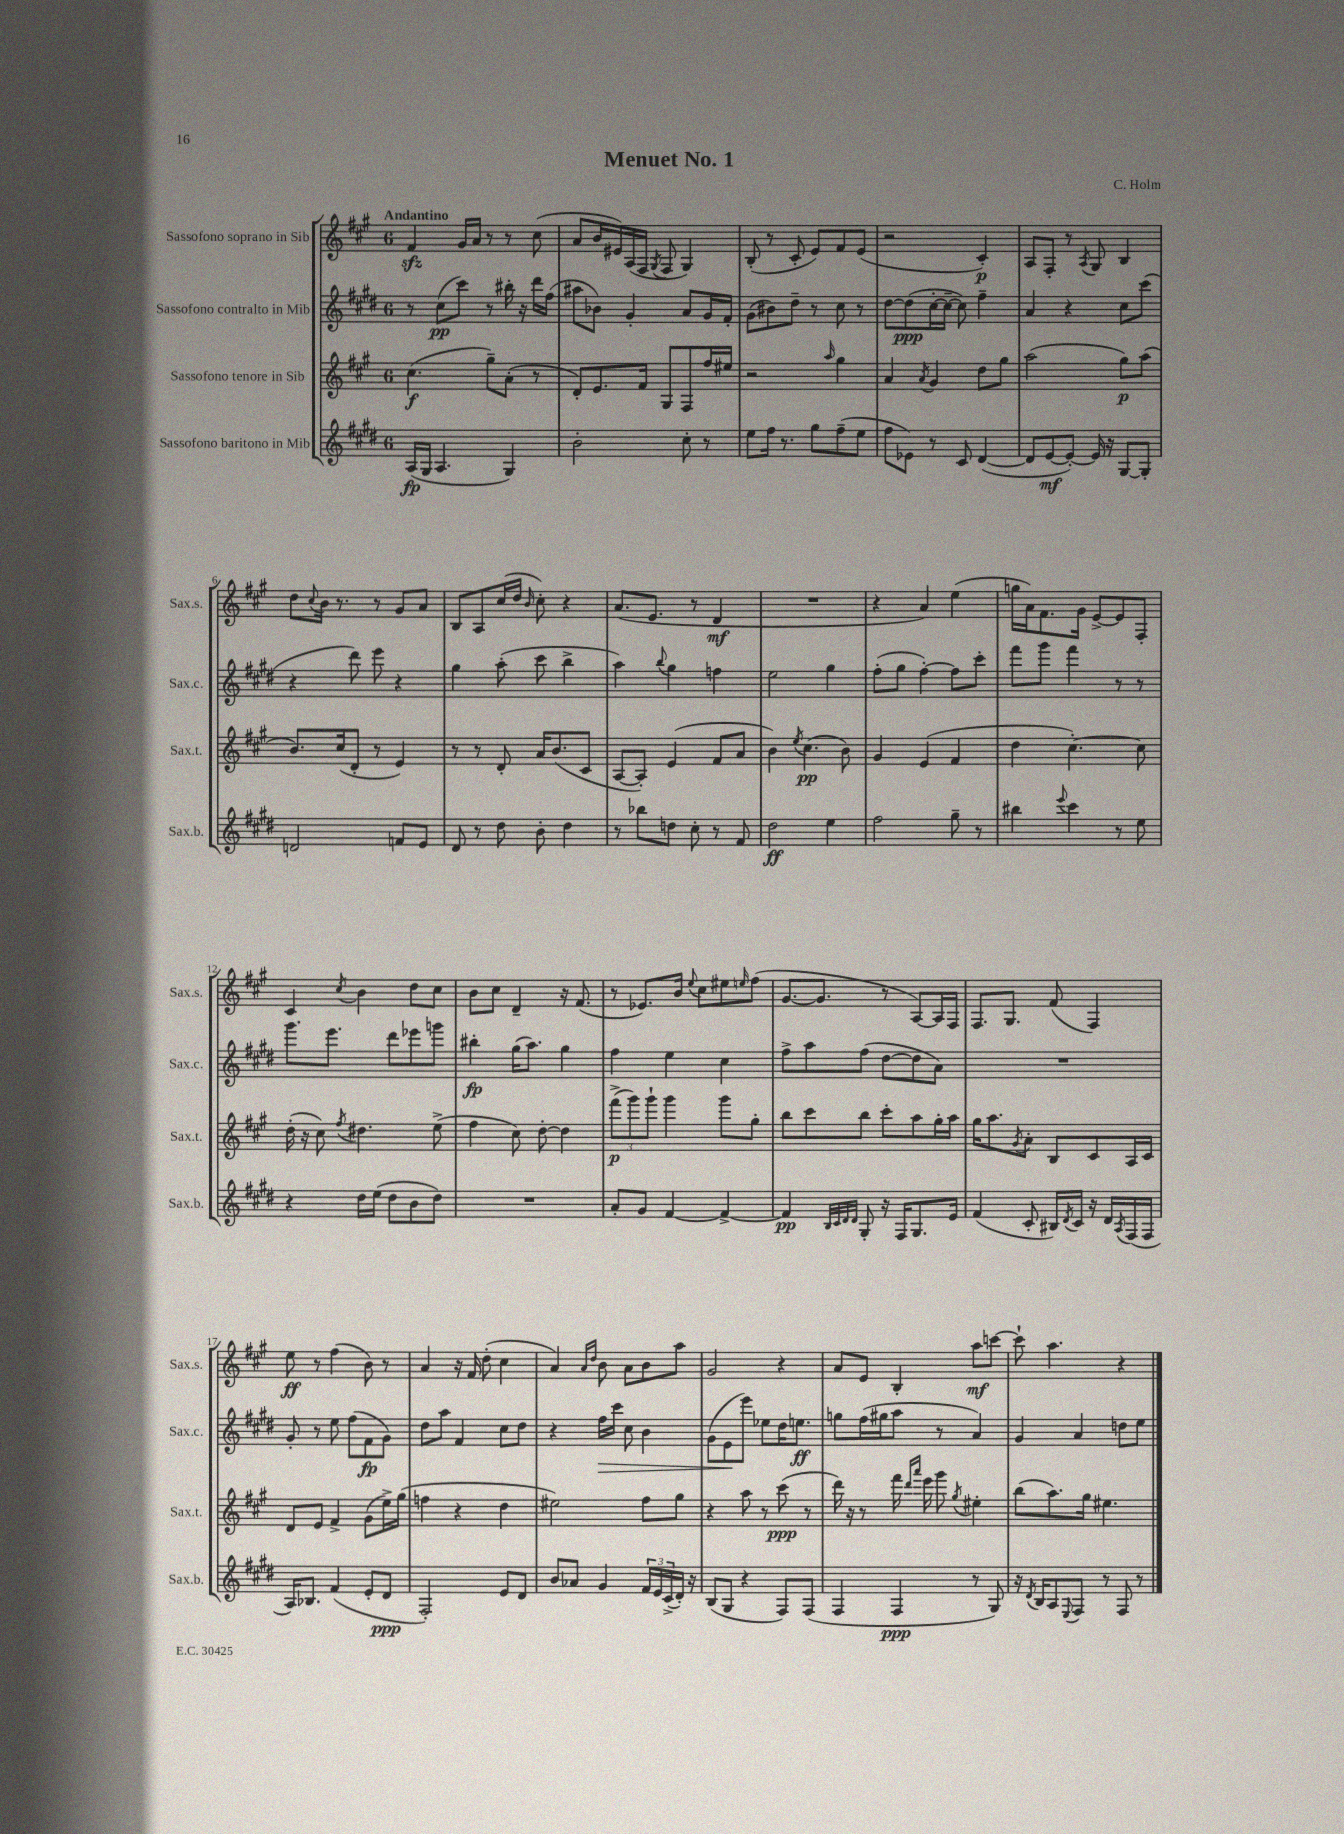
\header { title = "Menuet No. 1" composer = "C. Holm" }
<<
\new StaffGroup <<
\new Staff = "s0" \with { instrumentName = "Sassofono soprano in Sib" shortInstrumentName = "Sax.s." } {
    \clef treble \key a \major \once \override Staff.TimeSignature.style = #'single-digit \time 6/8 \tempo "Andantino"
    fis'4\sfz gis'16 a'16 r8 r8 cis''8( |
    a'8 b'16 eis'16) a16( fis16 \acciaccatura { gis8 } fis8 gis4) |
    b8-.( r8 cis'8-. e'8) fis'8 e'8( |
    r2 cis'4-.\p) |
    a8 fis8-. r8 \acciaccatura { a8 } gis8 b4 |
    d''8 \appoggiatura { cis''8 } b'16 r8. r8 gis'8 a'8 |
    b8 a8 cis''16( d''16 \grace { b'16 } cis''8-.) r4 |
    a'8.( e'8. r8 d'4\mf |
    R2. |
    r4 a'4) e''4( |
    g''16 a'16) fis'8. gis'16 e'8~-> e'8 fis8-. |
    cis'4 \acciaccatura { cis''8 } b'4 d''8 cis''8 |
    b'8 cis''8 d'4-- r16 fis'8.( |
    r8 ees'8.) b'16 \appoggiatura { e''8 } cis''8 eis''8 \grace { e''16 } fis''8( |
    gis'8.~ gis'8. r8 a8~) a16 fis16 |
    fis8. gis8. fis'8( fis4) |
    e''8\ff r8 fis''4( b'8) r8 |
    a'4 r16 fis'16 d''8-.( cis''4 |
    a'4) \grace { a'16 d''16 } b'8 a'8 b'8 a''8 |
    gis'2 r4 |
    a'8 e'8 b4-. a''8\mf c'''8~ |
    c'''8-! a''4. r4 \bar "|." |
}
\new Staff = "s1" \with { instrumentName = "Sassofono contralto in Mib" shortInstrumentName = "Sax.c." } {
    \clef treble \key e \major \once \override Staff.TimeSignature.style = #'single-digit \time 6/8
    r8 cis''8\pp( cis'''8) r8 bis''16-. r16 dis'''16 fis''16( |
    ais''8 bes'8) gis'4-. a'8 gis'16 fis'16-. |
    gis'8( bis'8) dis''8-- r8 cis''8 r8 |
    dis''8~ dis''8\ppp( cis''16~-. cis''16~-- cis''8) fis''4-- |
    a'4 r4 cis''8 cis'''8( |
    r4 dis'''8) e'''8 r4 |
    gis''4 a''8-.( cis'''8 b''4-> |
    a''4) \appoggiatura { b''8 } gis''4 f''4 |
    e''2 gis''4 |
    fis''8-.( gis''8 fis''4~-.) fis''8 cis'''8-. |
    fis'''8 gis'''8 fis'''4 r8 r8 |
    gis'''8. e'''8. dis'''8 ees'''8 g'''8 |
    bis''4-.\fp gis''16( a''8.) gis''4 |
    fis''4 e''4 cis''4 |
    fis''8-> a''8 fis''8( dis''8~ dis''8 a'8) |
    R2. |
    gis'8-. r8 e''8 fis''8( fis'8\fp gis'8) |
    dis''8 a''8 fis'4 cis''8 dis''8 |
    r4 fis''16\> cis'''16 cis''8 b'4 |
    gis'8( e'8\! e'''8) ees''8 dis''16 e''8.\ff |
    g''8 fis''16( gis''16 a''8 r8 a'4) |
    gis'4 a'4 d''8 e''8 \bar "|." |
}
\new Staff = "s2" \with { instrumentName = "Sassofono tenore in Sib" shortInstrumentName = "Sax.t." } {
    \clef treble \key a \major \once \override Staff.TimeSignature.style = #'single-digit \time 6/8
    cis''4.\f( gis''8--) a'8-.( r8 |
    d'8-.) e'8. fis'16 gis8 fis8 fis''16 eis''16 |
    r2 \grace { a''16 } gis''4 |
    a'4 \acciaccatura { a'8 } gis'4 d''8 gis''8 |
    a''2( gis''8\p) a''8( |
    b'8.) cis''16( d'8-. r8 e'4) |
    r8 r8 d'8-. a'16 b'8.( cis'8 |
    a8~ a8-.) e'4( fis'8 a'8 |
    b'4) \acciaccatura { e''8 } cis''4.\pp( b'8) |
    gis'4 e'4( fis'4 |
    d''4 cis''4.~-.) cis''8 |
    d''16-.( r16 cis''8) \acciaccatura { fis''8 } dis''4. e''8->( |
    fis''4 cis''8) d''8~-. d''4 |
    \tuplet 3/2 { fis'''8->\p( gis'''8) gis'''8-! } gis'''4 gis'''8 gis''8-. |
    b''8 cis'''8 b''8 cis'''8-. a''8 gis''16-. a''16 |
    gis''16 a''8. \acciaccatura { gis'8 } a'8-. b8 cis'8 a16 cis'16 |
    d'8 e'8 fis'4-> gis'8( e''16->) gis''16( |
    f''4 r4 d''4 |
    eis''2) fis''8 gis''8 |
    r4 a''8 r8 cis'''8\ppp( r8 |
    d'''16) r16 r8 fis'''16 \grace { d'''16 a'''16 } e'''16 gis'''8 \acciaccatura { gis''8 } eis''4-. |
    b''8( a''8.) gis''16 eis''4. \bar "|." |
}
\new Staff = "s3" \with { instrumentName = "Sassofono baritono in Mib" shortInstrumentName = "Sax.b." } {
    \clef treble \key e \major \once \override Staff.TimeSignature.style = #'single-digit \time 6/8
    a16\fp( gis16 a4. gis4) |
    b'2-. cis''8-. r8 |
    e''8 fis''16 r8. gis''8 fis''8--( e''8 |
    fis''8 ees'8) r8 cis'8 dis'4~( |
    dis'8 e'8~\mf e'8~-.) e'16 r16 gis8~ gis8-. |
    d'2 f'8 e'8 |
    dis'8 r8 dis''8 b'8-. dis''4 |
    r8 bes''8 d''8 cis''8-. r8 fis'8 |
    dis''2\ff e''4 |
    fis''2 gis''8-- r8 |
    bis''4 \appoggiatura { e'''8 } cis'''4 r8 e''8 |
    r4 dis''16 e''16( dis''8 b'8 dis''8) |
    R2. |
    a'8-. gis'8 fis'4~ fis'4~-> |
    fis'4\pp \grace { b32 cis'32 dis'32 dis'32 } gis8-. r16 fis16 gis8. e'16 |
    fis'4( cis'8-. bis16) \acciaccatura { dis'8 } cis'16 r16 dis'16 \acciaccatura { a8 } fis16( fis16 |
    a16) bes8. fis'4( e'8-. dis'8\ppp |
    fis2-.) e'8 dis'8 |
    b'8 aes'8 gis'4 \tuplet 3/2 { fis'16 e'16 cis'16->( } dis'16-.) r16 |
    b8( gis8 r4 fis8) fis8( |
    fis4 fis4\ppp r8 gis8) |
    r16 \acciaccatura { dis'8 } b16 a8 \appoggiatura { e8 } fis8 r8 fis8 r8 \bar "|." |
}
>>
>>
